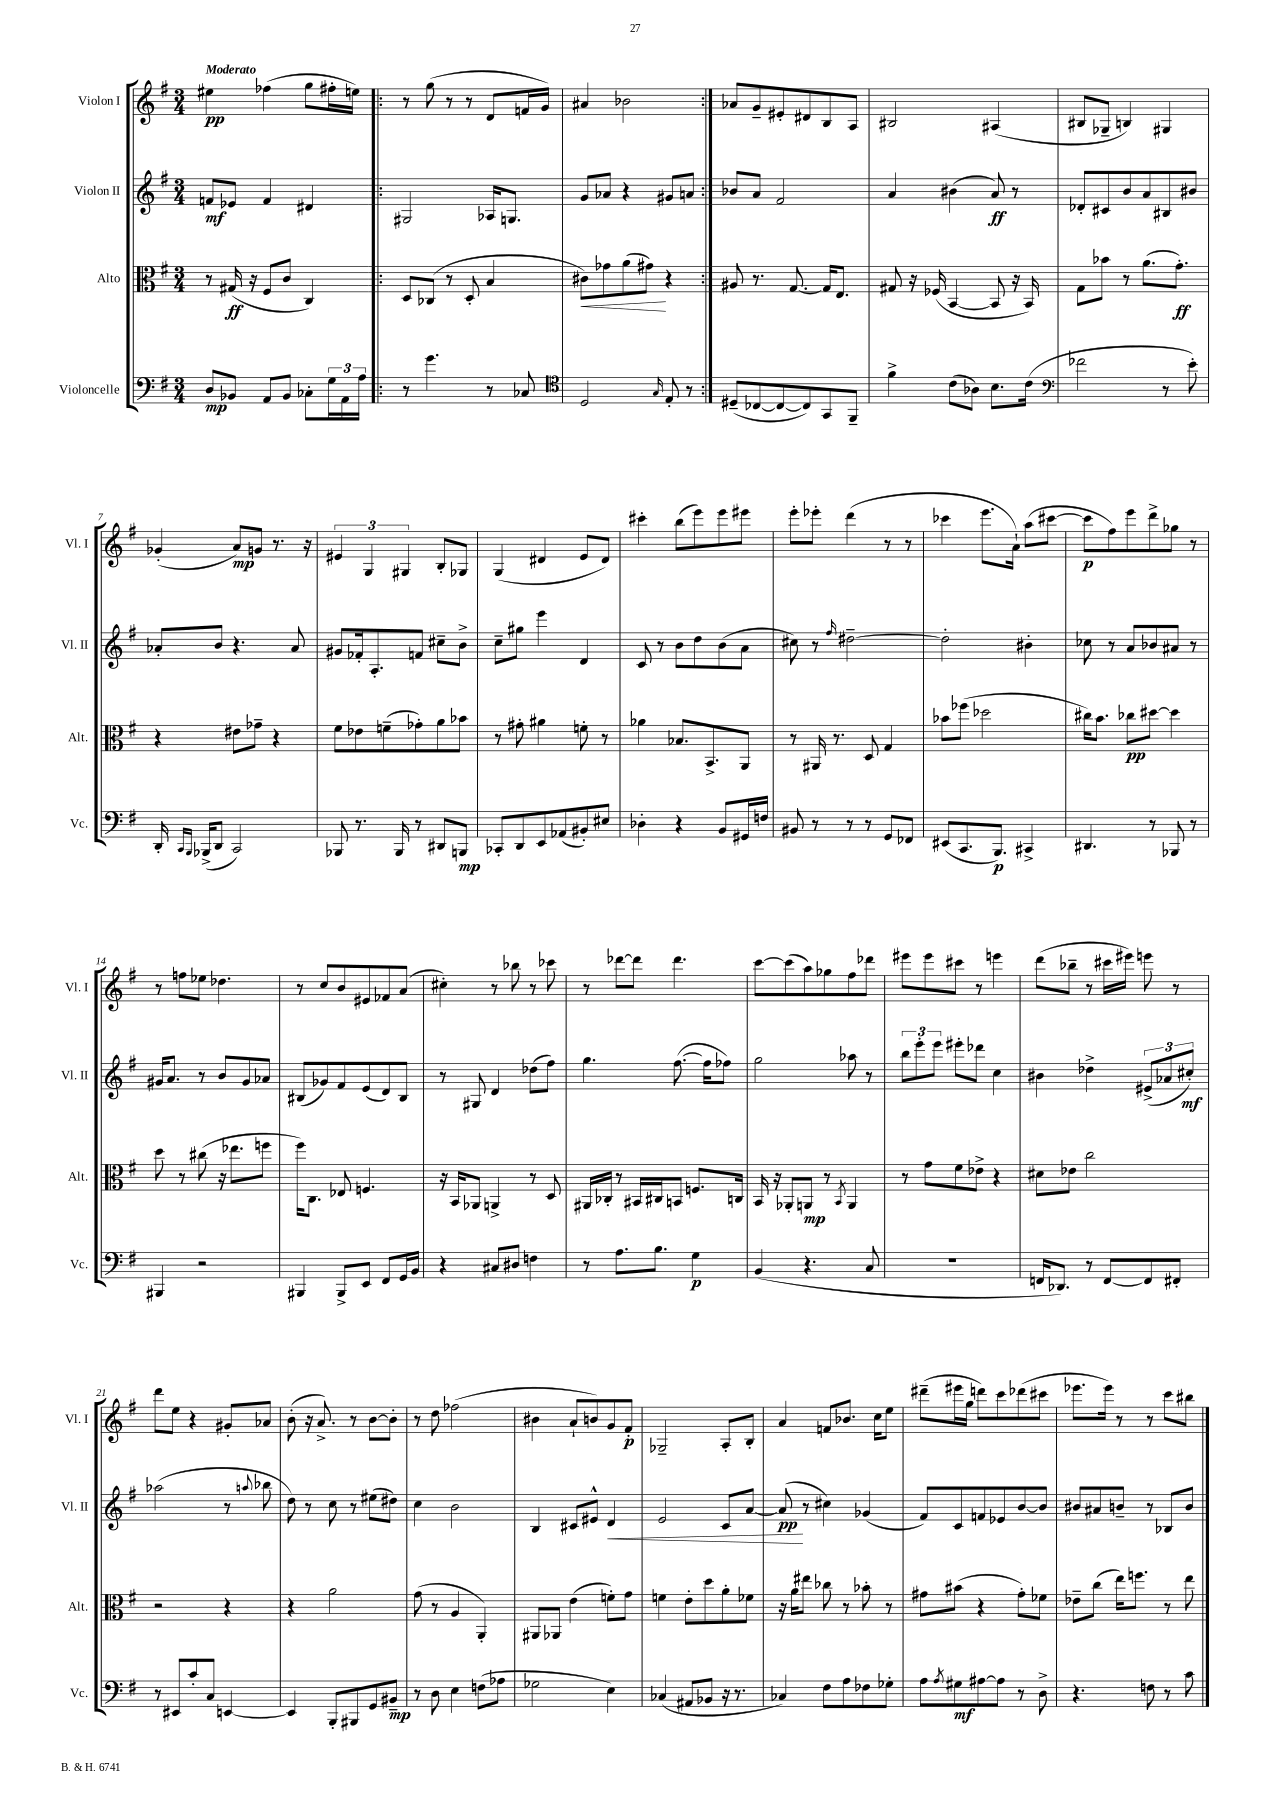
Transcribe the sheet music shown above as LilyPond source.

<<
\new StaffGroup <<
\new Staff = "s0" \with { instrumentName = "Violon I" shortInstrumentName = "Vl. I" } {
    \clef treble \key g \major \numericTimeSignature \time 3/4 \tempo "Moderato"
    eis''4\pp fes''4( g''8 fis''16-. e''16) |
    \repeat volta 2 { r8 g''8( r8 r8 d'8 f'16 g'16) |
    ais'4 bes'2 | }
    aes'8 g'8-- eis'8-. dis'8 b8 a8 |
    bis2 ais4( |
    bis8 ges8-- b4) gis4 |
    ges'4-.( a'8\mp) g'8 r8. r16 |
    \tuplet 3/2 { eis'4 g4 gis4 } b8-. ges8 |
    g4( dis'4 e'8 dis'8) |
    cis'''4-. b''8( e'''8) e'''8 eis'''8 |
    e'''8-. ees'''8-. d'''4( r8 r8 |
    ces'''4 e'''8. a'16-!) a''8( cis'''8~ |
    cis'''8\p fis''8) e'''8 d'''8-> ges''8 r8 |
    r8 f''8 ees''8 des''4. |
    r8 c''8 b'8 eis'8 fes'8 a'8( |
    cis''4-.) r8 bes''8 r8 ces'''8 |
    r8 des'''8~ des'''8 des'''4. |
    c'''8~ c'''8( a''8) ges''8 fis''8 des'''8 |
    eis'''8 eis'''8 cis'''8 r8 e'''4 |
    d'''8( bes''8-- r8 cis'''16 eis'''16) e'''8 r8 |
    d'''8 e''8 r4 gis'8-. aes'8 |
    b'8-.( r16 a'8.->) r8 b'8~ b'8-. |
    r8 d''8 fes''2( |
    bis'4 a'8-! b'8) g'8 fis'8-.\p |
    ges2-- a8-. b8-. |
    a'4 f'8 bes'8. c''16 e''8 |
    dis'''8--( eis'''16 g''16 d'''8) c'''8 des'''8( cis'''8 |
    ees'''8. ees'''16) r8 r8 c'''8 bis''8 \bar "|." |
}
\new Staff = "s1" \with { instrumentName = "Violon II" shortInstrumentName = "Vl. II" } {
    \clef treble \key g \major \numericTimeSignature \time 3/4
    f'8\mf ees'8 f'4 dis'4 |
    \repeat volta 2 { gis2 aes16 g8. |
    g'8 aes'8 r4 gis'8 a'8 | }
    bes'8 a'8 fis'2 |
    a'4 bis'4( a'8\ff) r8 |
    des'8-. cis'8 b'8 a'8 bis8 bis'8 |
    aes'8-. b'8 r4. aes'8 |
    gis'8 fes'16-. a8.-. f'8 cis''8-- b'8-> |
    c''8-- gis''8 e'''4 d'4 |
    c'8 r8 b'8 d''8 b'8( a'8 |
    cis''8) r8 \grace { fis''16 } dis''2~-- |
    dis''2-. bis'4-. |
    ces''8 r8 a'8 bes'8 ais'8 r8 |
    gis'16 a'8. r8 b'8 gis'8 aes'8 |
    bis8( ges'8) fis'8 e'8( d'8) bis8 |
    r8 gis8 d'4 des''8( fis''8) |
    g''4. fis''8.~( fis''16 fes''8) |
    g''2 aes''8 r8 |
    \tuplet 3/2 { b''8 e'''8-. e'''8 } eis'''8-. des'''8 c''4 |
    bis'4 des''4-> \tuplet 3/2 { eis'8->( aes'8 cis''8-.\mf) } |
    aes''2( r8 \appoggiatura { a''8 } bes''8 |
    d''8) r8 c''8 r8 eis''8( dis''8) |
    c''4 b'2 |
    b4 cis'8 eis'8-^ d'4\< |
    e'2 c'8 a'8~ |
    a'8\pp\!( r8 cis''4) ges'4( |
    fis'8) c'8 f'8 ees'8 b'8~ b'8 |
    bis'8 ais'8 b'8-- r8 bes8 b'8 \bar "|." |
}
\new Staff = "s2" \with { instrumentName = "Alto" shortInstrumentName = "Alt." } {
    \clef alto \key g \major \numericTimeSignature \time 3/4
    r8 gis16\ff( r16 fis8 c'8 c4) |
    \repeat volta 2 { d8 ces8( r8 d8-. b4 |
    cis'8\<) ges'8 a'8( gis'8\!) r4 | }
    ais8 r8. g8.~ g16 e8. |
    gis8 r16 fes16( b,4~ b,8 r16 b,16) |
    g8 bes'8 r8 a'8.( g'8.-.\ff) |
    r4 eis'8 ges'8-- r4 |
    fis'8 ees'8 f'8--( ges'8-.) a'8 bes'8 |
    r8 gis'8-. ais'4 f'8-. r8 |
    aes'4 bes8. b,8.-> a,8 |
    r8 ais,16 r8. d8 g4 |
    bes'8 fes''8( des''2 |
    cis''16) b'8. ces''8\pp dis''8~ dis''4 |
    d''8 r8 cis''8( r16 ees''8. f''8 |
    fis''16) c8. ees8 f4. |
    r16 b,16 aes,8 a,4-> r8 d8 |
    ais,16 ces16-. r8 bis,16 cis16 b,8 f8. c16 |
    b,16 r16 aes,8-. a,8\mp r8 \acciaccatura { b,8 } a,4 |
    r8 g'8 fis'8 ees'8-> r4 |
    dis'8 ees'8 c''2 |
    r2 r4 |
    r4 a'2 |
    g'8( r8 a4 a,4-.) |
    ais,8 aes,8 e'4( f'8-.) g'8 |
    f'4 e'8-. d''8 a'8-. fes'8 |
    r16 a'16 eis''8 ces''8 r8 bes'8-. r8 |
    gis'8 bis'8( r4 gis'8-.) fes'8 |
    ees'8-- c''8( e''16) f''8. r8 e''8 \bar "|." |
}
\new Staff = "s3" \with { instrumentName = "Violoncelle" shortInstrumentName = "Vc." } {
    \clef bass \key g \major \numericTimeSignature \time 3/4
    d8\mp bes,8 a,8 bes,8 ces8-. \tuplet 3/2 { g16 a,16 a16 } |
    \repeat volta 2 { r8 g'4. r8 ces8 |
    \clef tenor d2 \grace { g16 } e8-. r8 | }
    dis8--( ces8~ ces8~ ces8) g,8 fis,8-- |
    fis'4-> c'8( aes8) b8. c'16( |
    \clef bass fes'2 r8 e'8-.) |
    d,16-. \grace { c,16 b,,16 } bes,,16->( d,8 c,2) |
    bes,,8 r8. bes,,16 r8 dis,8 b,,8\mp |
    ces,8-. d,8 e,8 aes,8( bis,8-.) eis8 |
    des4-. r4 b,8 gis,16 f16 |
    bis,8 r8 r8 r8 g,8 fes,8 |
    eis,8( c,8. b,,8.\p) cis,4-> |
    dis,4. r8 bes,,8 r8 |
    bis,,4 r2 |
    bis,,4 bis,,8-> e,8 fis,8 g,16 b,16 |
    r4 cis8 dis8 f4 |
    r8 a8. b8. g4\p |
    b,4( r4. c8 |
    R2. |
    f,16 des,8.) r8 f,8~ f,8 fis,8-. |
    r8 eis,8 c'8-. c8 e,4~ |
    e,4 b,,8-. bis,,8 g,8 bis,8--\mp |
    r8 d8 e4 f8( aes8 |
    ges2 e4) |
    ces4( ais,8 bes,8 r16 r8. |
    ces4) fis8 a8 fes8 ges8-. |
    a8 \acciaccatura { a8 } gis8\mf ais8~ ais8 r8 d8-> |
    r4. f8 r8 c'8 \bar "|." |
}
>>
>>
